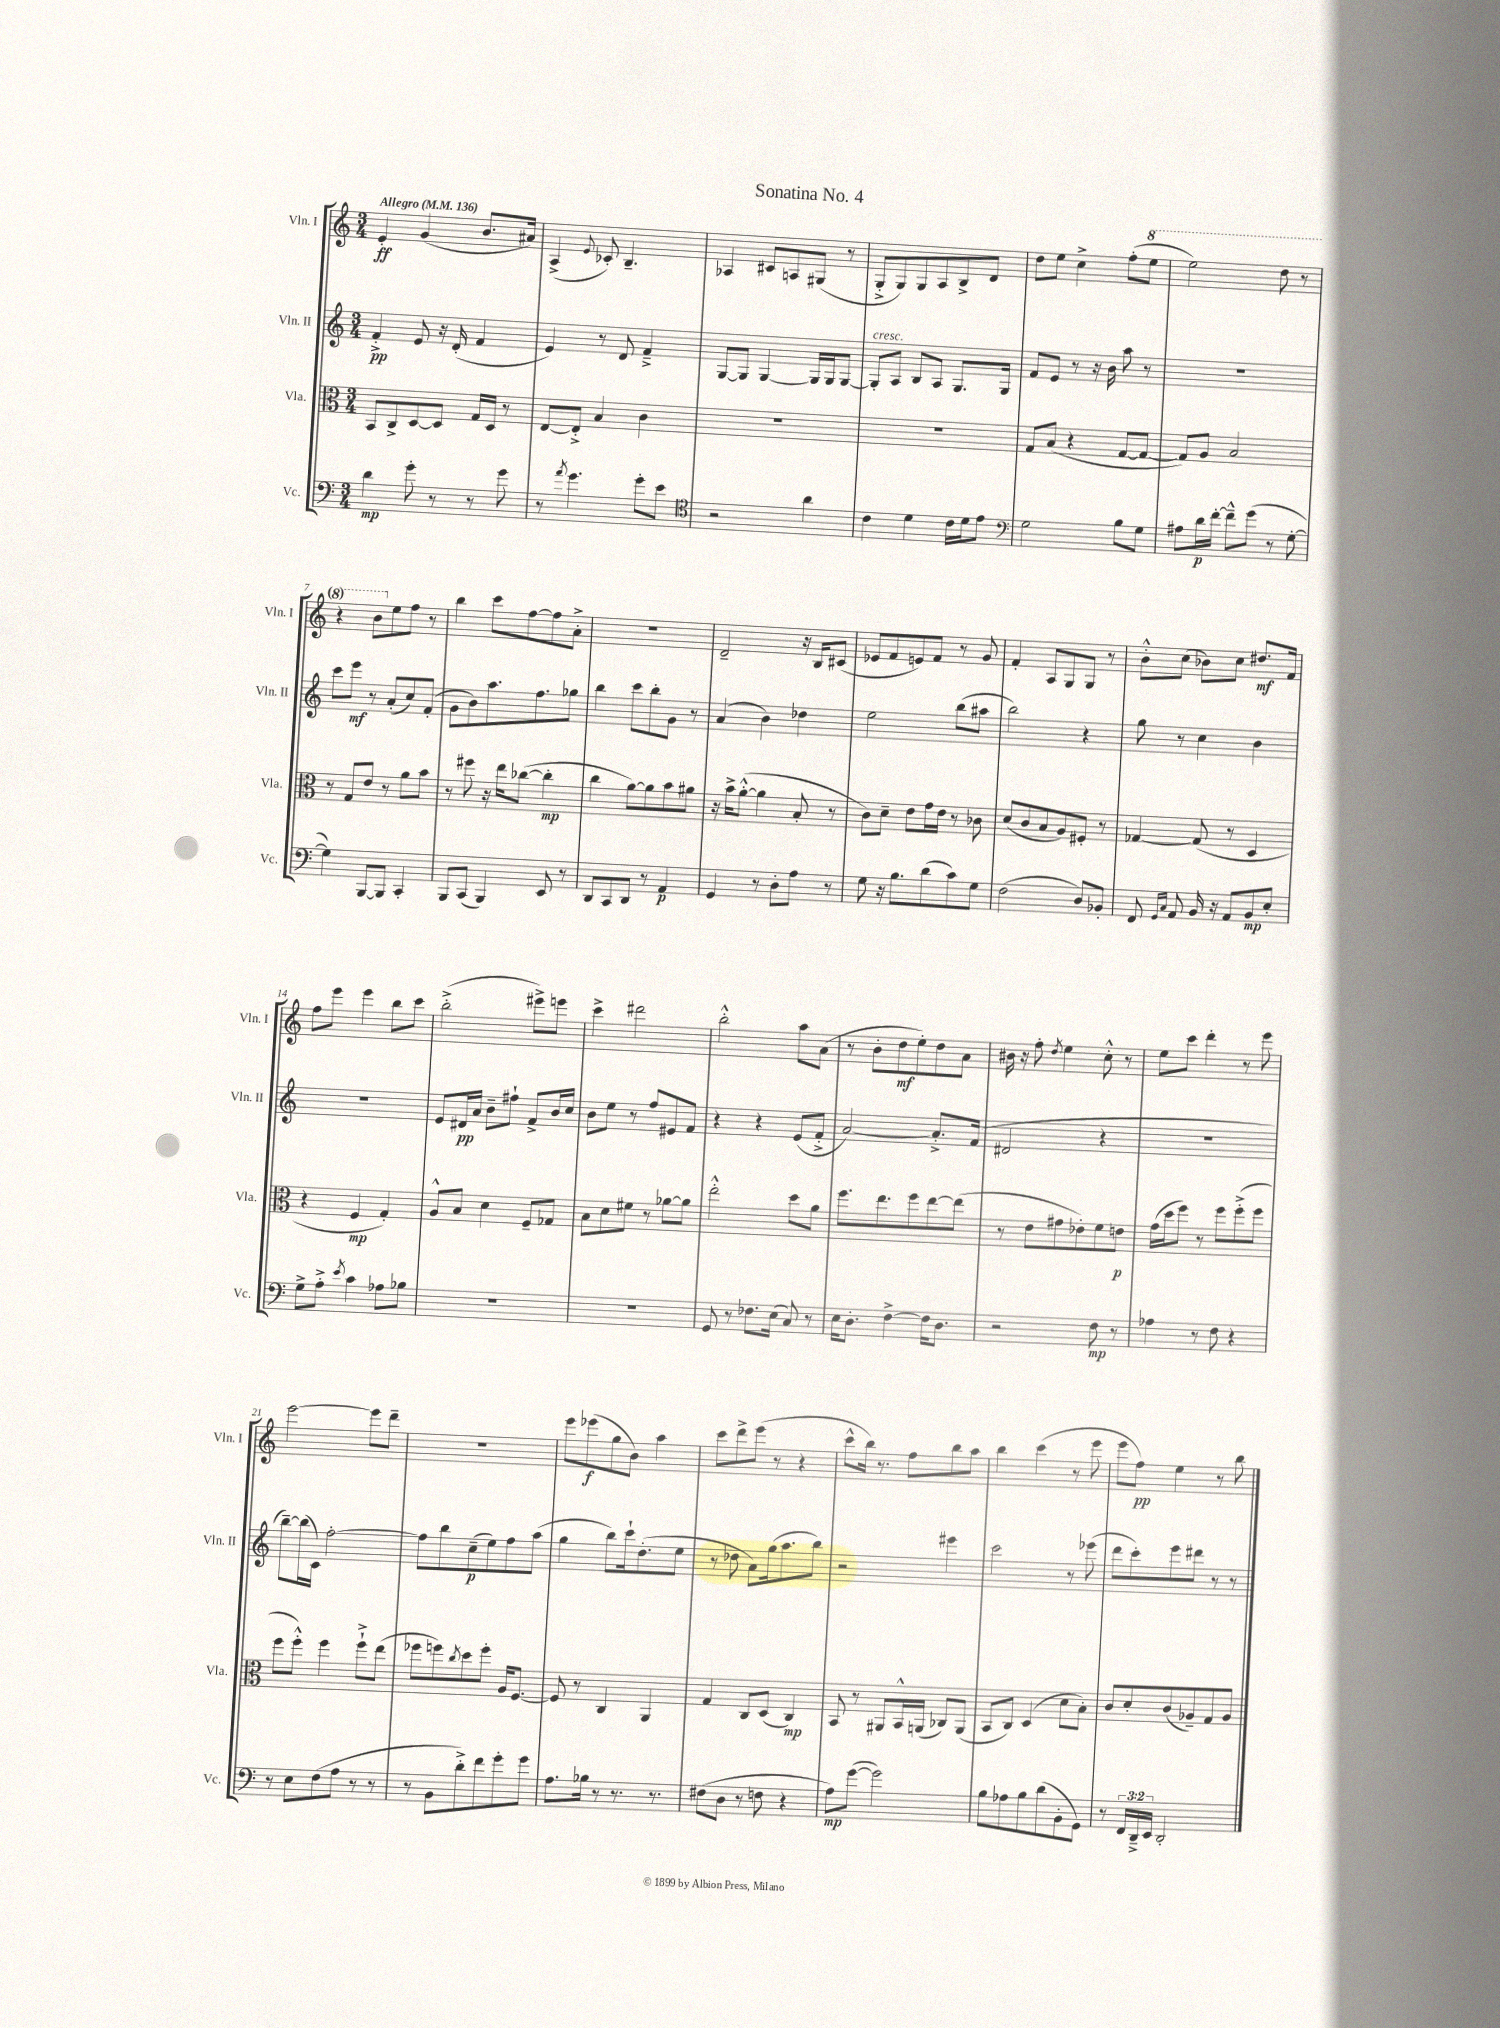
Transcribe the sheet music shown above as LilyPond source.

\header { title = "Sonatina No. 4" }
<<
\new StaffGroup <<
\new Staff = "s0" \with { instrumentName = "Vln. I" shortInstrumentName = "Vln. I" } {
    \clef treble \key c \major \numericTimeSignature \time 3/4 \tempo "Allegro" 4 = 136
    e'4-.\ff g'4( b'8. ais'16) |
    a4->( \appoggiatura { e'8 } ces'8-.) b4.-- |
    aes4 cis'8 a8 gis8( r8 |
    g8-.-> g8) g8 a8 b8-> d'8 |
    d''8 e''8 c''4-> f''8-.( \ottava #1 e'''8 |
    e'''2) d'''8 r8 |
    r4 b''8 \ottava #0 e''8 f''8 r8 |
    b''4 c'''8 f''8~ f''8 a'8-.-> |
    R2. |
    d'2-- r16 b16 cis'8( |
    ees'8 f'8 e'8) f'8 r8 g'8 |
    f'4-. a8 g8 g8 r8 |
    b'8-.-^ c''8( bes'8) c''8 dis''8.\mf f'16 |
    f''8 e'''8 e'''4 b''8 c'''8 |
    b''2-.->( eis'''8->) e'''8 |
    c'''4-> dis'''2 |
    b''2-.-^ a''8 a'8( |
    r8 b'8-. d''8\mf e''8-.) d''8 a'8 |
    bis'16 r16 f''8-. \acciaccatura { d''8 } e''4 c''8-.-^ r8 |
    e''8 c'''8 d'''4-. r8 e'''8 |
    e'''2~ e'''8 d'''8-- |
    R2. |
    e'''8 ees'''8\f( g''8 b'8) a''4 |
    c'''8 d'''8-> e'''8( r8 r4 |
    c'''8-^ b''16) r8. f''8 b''8 a''8 |
    b''4 c'''4( r8 e'''8 |
    e'''8 f''8\pp) e''4 r8 b''8 \bar "|." |
}
\new Staff = "s1" \with { instrumentName = "Vln. II" shortInstrumentName = "Vln. II" } {
    \clef treble \key c \major \numericTimeSignature \time 3/4
    f'4-.->\pp e'8 r16 d'16-.( f'4 |
    e'4) r8 d'8 f'4---> |
    g8~ g8 g4~ g16 g16 g8~ |
    g8-.^\markup { \italic "cresc." } a8 b8 a8 g8. g16 |
    f'8 e'8 r8 r16 b'16 a''8 r8 |
    R2. |
    c'''8 e'''8\mf r8 a'8-.( c''8) f'8-.( |
    g'8 b'8) a''8. f''8. ges''8 |
    b''4 c'''8 b''8-. g'8 r8 |
    a'4( b'4) des''4 |
    e''2 b''8( ais''8 |
    b''2) r4 |
    g''8 r8 c''4 b'4 |
    R2. |
    e'8 dis'16\pp a'16 b'8-- fis''8-! f'8-> b'16 c''16 |
    b'8 e''8 r8 f''8 eis'8 f'8 |
    r4 r4 e'8( f'8-.-> |
    a'2~) a'8.-.-> f'16( |
    dis'2 r4 |
    R2. |
    b''8~--) b''16( c'16) f''2~-. |
    f''8 b''8 c''8--\p( e''8) f''8 a''8( |
    g''4 b''8) c'''16-! d''8.-.( e''8 |
    r8 des''8 a'8) g''16( a''8. b''8) |
    r2 eis'''4 |
    c'''2 r8 ees'''8( |
    d'''8 c'''8-.) e'''8 dis'''8 r8 r8 \bar "|." |
}
\new Staff = "s2" \with { instrumentName = "Vla." shortInstrumentName = "Vla." } {
    \clef alto \key c \major \numericTimeSignature \time 3/4
    b,8 c8-> d8~ d8 g16 d16 r8 |
    e8~ e8-.-> b4 c'4 |
    R2. |
    R2. |
    g8 b8( r4 g8~ g8~ |
    g8) a8 b2 |
    r8 g8 e'8 r8 a'8 b'8 |
    r8 fis''8 r16 e''16 ces''8~( ces''4-.\mp |
    c''4 a'8~) a'8 b'8 ais'8 |
    r16 b'16-> a'8~-.-^( a'4 b8-. r8 |
    c'8) d'8-- e'8 g'16 e'16 r8 ces'8 |
    d'8( c'8 b8 a8) fis8-. r8 |
    ges4~ ges8( r8 d4 |
    r4 f4\mp g4-.) |
    a8-^ b8 d'4 f8-- ges8 |
    b8 d'8 fis'8 r8 aes'8~ aes'8 |
    e''2-.-^ d''8 a'8 |
    f''8. e''8. f''8 e''8~ e''8( |
    r8 e'8 gis'8 ees'8-.) f'8 e'8\p |
    g'16( d''16 f''8) r8 f''8 f''8-.->( f''8 |
    f''8 f''8-.-^) f''4 f''8-!-> e''8( |
    fes''8 f''8) \acciaccatura { c''8 } d''8 f''8-. a16 f8.~ |
    f8 r8 c4 a,4 |
    g4 c8 d8( c4\mp) |
    b,8 r8 ais,8 b,16-^ a,16( ces8) a,8( |
    b,8 c8) d4( d'8 b8-.) |
    c'8 d'8-. c'8( aes8--) g8 aes8 \bar "|." |
}
\new Staff = "s3" \with { instrumentName = "Vc." shortInstrumentName = "Vc." } {
    \clef bass \key c \major \numericTimeSignature \time 3/4 \override Staff.TupletNumber.text = #tuplet-number::calc-fraction-text
    d'4\mp g'8-. r8 r8 g'8 |
    r8 \acciaccatura { a'8 } g'4. g'8-. e'8 |
    \clef tenor r2 a'4 |
    c'4 d'4 c'16 d'16 e'8 |
    \clef bass g2 b8 g8 |
    ais8 d'16\p f'16~-. f'8---^ g'8( r8 g8~-. |
    g4) b,,8~ b,,8 c,4-. |
    b,,8 c,8( b,,4) e,8 r8 |
    d,8 c,8 d,8 r8 a,4\p |
    g,4 r8 d8-. a8 r8 |
    g8 r16 b8. d'8( c'8) g8 |
    f2( d8) bes,8-. |
    f,8 \grace { g,16 c16 } a,8 b,16 r16 a,8 b,8\mp e8-. |
    g8-> a8-.-> \acciaccatura { e'8 } c'4 aes8 bes8 |
    R2. |
    R2. |
    g,8 r8 fes8. e16( c8) r8 |
    e16 d8.-. f4~-> f16 d8. |
    r2 f8\mp r8 |
    aes4 r8 f8 r4 |
    r8 e8 f8( a8 r8 r8 |
    r8 b,8 d'8-.->) f'8 g'8-. g'8 |
    a8. bes16 r8 r8. r8. |
    fis8( d8 r8 f8 r4 |
    a8\mp) g'8~( g'2) |
    b8 aes8 b8 d'8( b,8-. g,8) |
    r8 \tuplet 3/2 { f,16 d,16---> e,16 } d,2-. \bar "|." |
}
>>
>>
